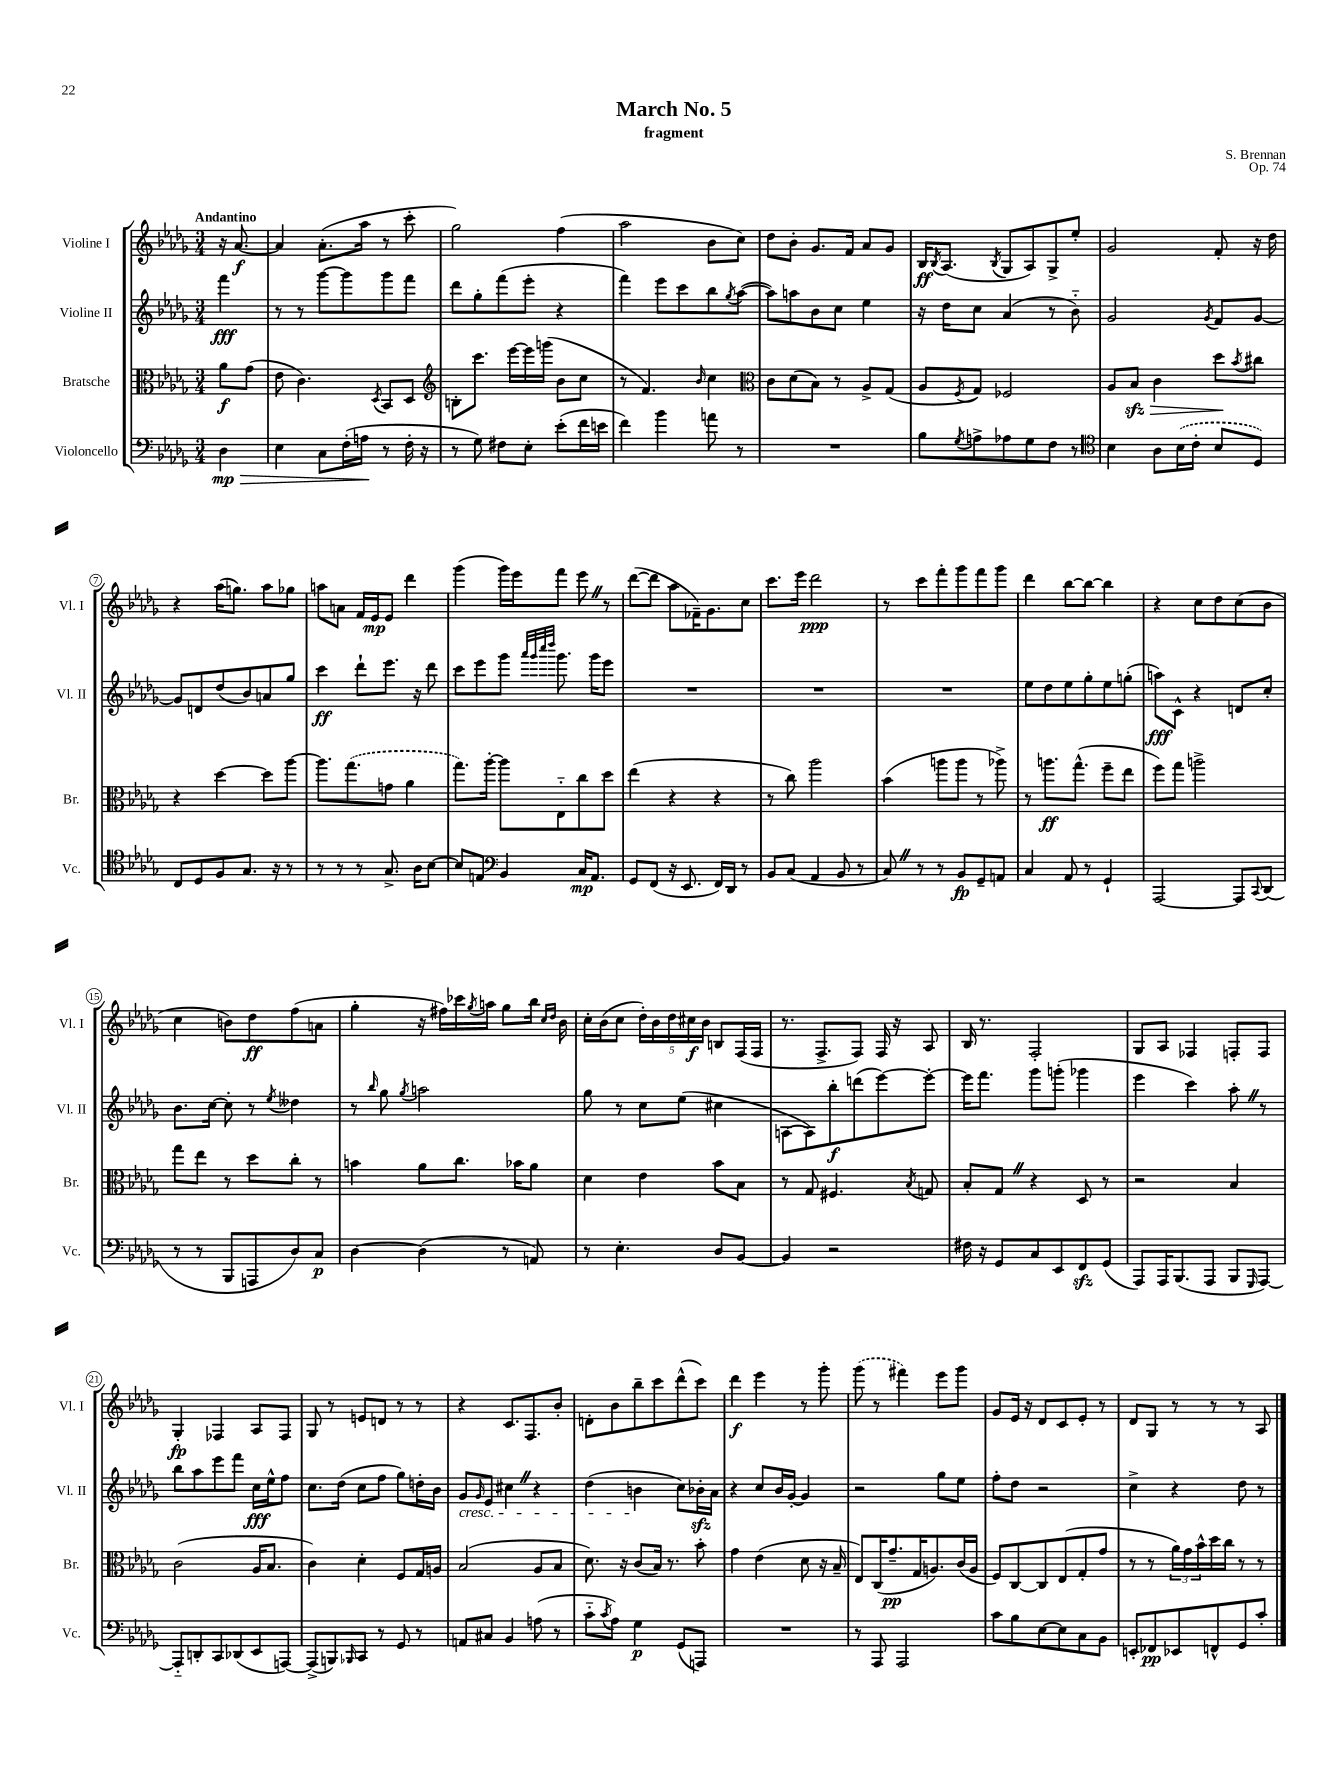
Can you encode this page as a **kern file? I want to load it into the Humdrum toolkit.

**kern	**kern	**kern	**kern
*staff4	*staff3	*staff2	*staff1
*clefF4	*clefC3	*clefG2	*clefG2
*k[b-e-a-d-g-]	*k[b-e-a-d-g-]	*k[b-e-a-d-g-]	*k[b-e-a-d-g-]
*M3/4	*M3/4	*M3/4	*M3/4
4D-	8a-	4fff	16r
.	.	.	[8.a-
.	(8g-	.	.
=	=	=	=
4E-	8e-	8r	4a-]
.	4.c)	8r	.
8C	.	[8ggg-	(8.a-'
(16F'	.	8ggg-]	.
16A	.	.	16aa-
.	8qD-	.	.
8r	8BB-	8ggg-	8r
16F'	8D-	8fff	8ccc'
16r	.	.	.
=	=	=	=
*	*clefG2	*	*
8r	8B'	8ddd-	2gg-)
8G-)	8.ccc	8gg-'	.
8F#	.	(8fff	.
.	[16eee-	.	.
8E-'	16eee-]	8eee-'	.
.	(16ggg	.	.
(8e-'	8b-	4r	(4ff
16f	8cc	.	.
16e	.	.	.
=	=	=	=
4f)	8r	4fff)	2aa-
.	4.f)	.	.
4b-	.	8eee-	.
.	.	8ccc	.
.	16qqb-	.	.
8a	4cc	8bb-	8b-
.	.	8qgg-	.
8r	.	([8aa-	8cc)
=	=	=	=
*	*clefC3	*	*
2.r	8c	8aa-])	8dd-
.	(8d-	8aa	8b-'
.	8B-)	8b-	8.g-
.	8r	8cc	.
.	.	.	16f
.	8A-^	4ee-	8a-
.	(8G-	.	8g-
=	=	=	=
8B-	8A-	16r	16B-
.	.	.	8qB-
.	.	16dd-	(8.A-
8qG-	8qF	.	.
8A^	8G-)	8cc	.
.	.	.	8qB-
8A-	2F-	(4a-	8G-
8G-	.	.	8A-)
8F	.	8r	8G-^
8r	.	8b-'~)	8ee-'
=	=	=	=
*clefC4	*	*	*
4B-	8A-	2g-	2g-
.	8B-	.	.
8A-	4c	.	.
(16B-	.	.	.
16c'	.	.	.
.	.	8qg-	.
8B-	8dd-	8f	8f'
.	8qb-	.	.
8D-)	8cc#	[8g-	16r
.	.	.	16dd-
=	=	=	=
8C	4r	8g-]	4r
8D-	.	8d	.
8F	[4dd-	(8dd-	(16aa-
.	.	.	8.gg)
8.G-	.	8b-)	.
.	8dd-]	8a	8aa-
16r	.	.	.
8r	[8aa-	8gg-	8gg-
=	=	=	=
8r	8.aa-]	4ccc	8aa
8r	.	.	8a
.	(8.gg-	.	.
8r	.	8ddd-`	16f
.	.	.	16e-
8.G-^	8g	8.eee-	8e-
.	4a-	.	4ddd-
16A-	.	16r	.
[8B-	.	8ddd-	.
=	=	=	=
8B-]	8.gg-)	8ccc	(4ggg-
8E	.	8eee-	.
.	[16aa-'	.	.
*clefF4	*	*	*
4BB-	8aa-]	8ggg-	16ggg-)
.	.	.	16eee-
.	.	32qqaaa-	.
.	.	32qqggg-	.
.	.	32qqcccc	.
.	.	32qqdddd-	.
.	8E-'~	8.ggg-	8fff
16C	8cc	.	8eee-
8.AA-	.	16ggg-	.
.	8dd-	8eee-	8r
=	=	=	=
8GG-	(4ee-	2.r	([8ddd-
(8FF	.	.	8ddd-]
16r	4r	.	8aa-
8.EE-	.	.	.
.	.	.	16f-~)
.	.	.	8.g-
16FF)	4r	.	.
16DD-	.	.	.
8r	.	.	8cc
=	=	=	=
8BB-	8r	2.r	8.ccc
(8C	8cc)	.	.
.	.	.	16eee-
4AA-	2aa-	.	2ddd-
8BB-	.	.	.
8r	.	.	.
=	=	=	=
8C)	(4b-	2.r	8r
8r	.	.	8ccc
8r	8aa	.	8fff'
8BB-	8aa	.	8ggg-
8GG-~	8r	.	8fff
8AA	8aa-^)	.	8ggg-
=	=	=	=
4C	8r	8ee-	4ddd-
.	8.aa	8dd-	.
8AA-	.	8ee-	[8bb-
.	(8.gg-^^	.	.
8r	.	8gg-'	8bb-_
4GG-`	8ff~	8ee-	4bb-]
.	8ee-	(8gg'	.
=	=	=	=
[2AAA-	8ff)	8aa)	4r
.	8gg-	8c^^	.
.	2aa^	4r	8cc
.	.	.	8dd-
8AAA-]	.	8d	(8cc
8qqCC	.	.	.
(8DD-	.	8cc'	8b-
=	=	=	=
8r	8gg-	8.b-	4cc
8r	8ee-	.	.
.	.	[16cc	.
8BBB-	8r	8cc']	8b)
8AAA	8dd-	8r	8dd-
.	.	8qee-	.
8D-)	8cc'	4dd--	(8ff
8C	8r	.	8a
=	=	=	=
[4D-	4b	8r	4gg-'
.	.	16qqbb-	.
.	.	8gg-	.
.	.	8qgg-	.
(4D-]	8a-	2aa	16r
.	.	.	16ff#)
.	8.cc	.	16ccc-
.	.	.	8qgg-
.	.	.	16aa
8r	.	.	8gg-
.	16b-	.	.
8AA)	8a-	.	16bb-
.	.	.	16qqcc
.	.	.	16qqdd-
.	.	.	16b-
=	=	=	=
8r	4d-	8gg-	16cc'
.	.	.	(16b-
4.E-'	.	8r	8cc
.	4e-	8cc	20dd-')
.	.	.	20b-
.	.	.	20dd-
.	.	(8ee-	.
.	.	.	20cc#
.	.	.	20b-
8D-	8b-	4cc#	8B
[8BB-	8B-	.	(16F
.	.	.	16F
=	=	=	=
4BB-]	8r	[8A	8.r
.	8G-	8A])	.
.	.	.	8.F^
2r	4.F#	8bb-'	.
.	.	(8ddd	8F)
.	.	[8eee-)	16F
.	.	.	16r
.	8qB-	.	.
.	8G	8eee-'_	8A-
=	=	=	=
16F#	8B-'	16eee-]	16B-
16r	.	8.fff	8.r
8GG-	8G-	.	.
8C	4r	8ggg-	2F'
8EE-	.	(8ggg'	.
8FF	8D-	4ggg-	.
(8GG-	8r	.	.
=	=	=	=
8AAA-)	2r	4eee-	8G-
16AAA-	.	.	8A-
(8.BBB-	.	.	.
.	.	4ccc)	4F-
8AAA-	.	.	.
8BBB-	4B-	8aa-'	8F'
16qqGGG-	.	.	.
[8AAA-)	.	8r	8F
=	=	=	=
8AAA-'~]	(2c	8bb-	4G-'
8DD'	.	8aa-	.
8CC	.	8eee-	4F-
(8DD-	.	8fff	.
8EE-	16A-	16cc	8A-
.	8.B-	16ee-^^	.
[8AAA)	.	8ff	8F-
=	=	=	=
(8AAA^]	4c)	8.cc	8G-
8BBB)	.	.	8r
.	.	(16dd-	.
16qqBBB-	.	.	.
8CC	4d-'	8cc	8e
8r	.	8ff	8d
8GG-	8F	8gg-)	8r
8r	16G-	16dd'	8r
.	16A	16b-	.
=	=	=	=
8AA	(2B-	8g-	4r
.	.	16qqg-	.
8C#	.	8e-	.
4BB-	.	4cc#	8.c
.	.	.	8.F
(8A	8A-	4r	.
8r	8B-	.	8b-'
=	=	=	=
8c'~	8.d-)	(4dd-	8d'
8qc	.	.	.
8A-)	.	.	8b-
.	16r	.	.
4G-	(8c	4b	8bb-~
.	16B-)	.	8ccc
.	8.r	.	.
(8GG-	.	8cc)	(8ddd-^^
8AAA)	8b-'	16b-'	8ccc)
.	.	16a-	.
=	=	=	=
2.r	4g-	4r	4ddd-
.	(4e-	8cc	4eee-
.	.	16b-	.
.	.	[16g-'	.
.	8d-	4g-]	8r
.	16r	.	8ggg-'
.	16B-~	.	.
=	=	=	=
8r	8E-)	2r	(8ggg-
8AAA-	(16C	.	8r
.	8.g-~	.	.
2AAA-	.	.	4fff#)
.	16G-	.	.
.	8.A)	.	.
.	.	8gg-	8eee-
.	(16c	8ee-	8ggg-
.	16A	.	.
=	=	=	=
8c	8F)	8ff'	8g-
8B-	[8C	8dd-	16e-
.	.	.	16r
[8E-	8C]	2r	8d-
8E-]	(8E-	.	8c
8C	8G-'	.	8e-'
8BB-	8g-	.	8r
=	=	=	=
8EE'	8r	4cc^	8d-
8FF-	8r	.	8G-
8EE-	24a-)	4r	8r
.	24g-	.	.
.	24b-^^	.	.
8FF^^	16dd-	.	8r
.	16cc	.	.
8GG-	8r	8dd-	8r
8c'	8r	8r	8A-
==	==	==	==
*-	*-	*-	*-
